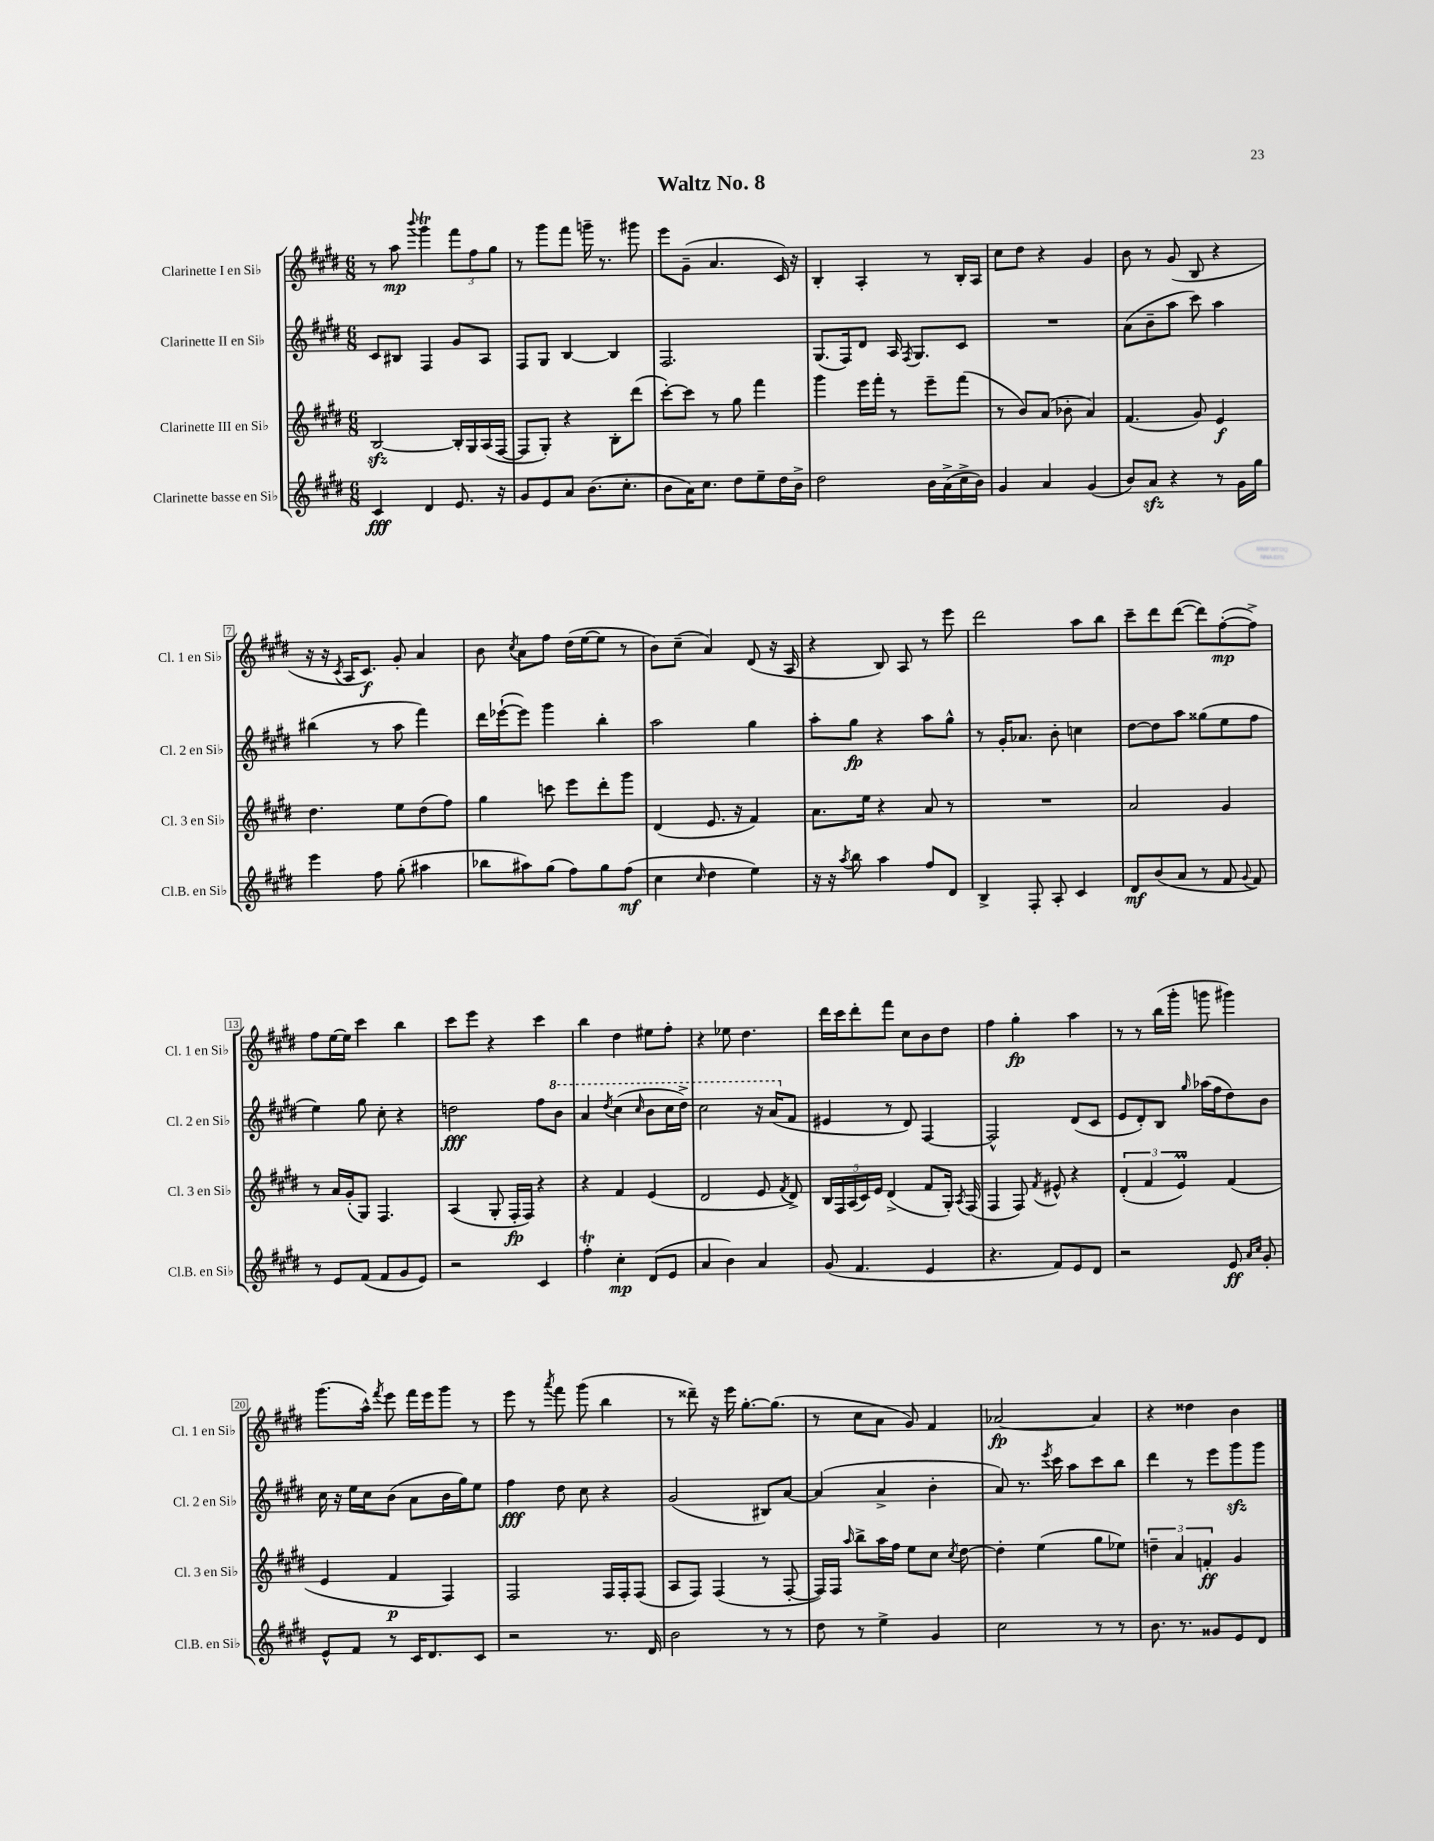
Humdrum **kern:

**kern	**kern	**kern	**kern
*staff4	*staff3	*staff2	*staff1
*clefG2	*clefG2	*clefG2	*clefG2
*k[f#c#g#d#]	*k[f#c#g#d#]	*k[f#c#g#d#]	*k[f#c#g#d#]
*M6/8	*M6/8	*M6/8	*M6/8
4c#	[2B	8c#	8r
.	.	8B#	8aa
.	.	.	8qqbbb
4d#	.	4F#	4ggg#
8.e	16B']	8g#	12fff#
.	16G#	.	.
.	.	.	12ff#
.	(16A	8A	.
.	.	.	12gg#
16r	[16F#	.	.
=	=	=	=
8g#	8F#]	8F#	8r
8e	8G#')	8G#	8ggg#
8a	4r	[4B	8fff#
(8.b	.	.	16ggg~
.	.	.	8.r
.	8B'	4B]	.
8.cc#'	.	.	.
.	(8ddd#	.	8ggg#
=	=	=	=
8b	[8ccc#')	2.F#	8eee
16a)	8ccc#]	.	(8g#~
8.cc#	.	.	.
.	8r	.	4.a
8dd#	8gg#	.	.
8ee~	4fff#	.	.
16dd#	.	.	16c#)
16b^	.	.	16r
=	=	=	=
2dd#	4ggg#	(8.G#	4B'
.	.	16F#)	.
.	16eee	8d#	4A'
.	16fff#'	.	.
.	8r	16A	.
.	.	8qF#	.
.	.	8.G#	.
16b	8eee~	.	8r
(16a^	.	.	.
16cc#^	(8fff#	8c#	16B'
16b)	.	.	16A
=	=	=	=
4g#	8r	2.r	8cc#
.	8b)	.	8dd#
4a	(8a	.	4r
.	8b-'	.	.
(4g#	4a)	.	4g#
=	=	=	=
8b)	(4.f#	(8a	8b
8a	.	8b~	8r
4r	.	8aa	(8g#
.	8g#)	8ccc#)	8B
8r	4e	4aa	4r
16g#	.	.	.
16gg#	.	.	.
=	=	=	=
4eee	4.dd#	(4bb#	16r
.	.	.	16r
.	.	.	8qc#
.	.	.	16A
.	.	.	8.c#)
8ff#	.	8r	.
(8gg#'	8ee	8aa	8g#'
4aa#	(8dd#	4fff#)	4a
.	8ff#)	.	.
=	=	=	=
8bb-	4gg#	16ddd#	8b
.	.	([16eee-`	.
.	.	.	8qcc#
8aa#)	.	8eee-])	8a
(8gg#	8ccc	4ggg#	8ff#
8ff#)	8eee	.	(16dd#
.	.	.	[16ee
8gg#	8ddd#'	4bb'	8ee]
(8ff#	8ggg#	.	8r
=	=	=	=
4cc#	(4d#	2aa	8b)
.	.	.	(8cc#~
16qqcc#	.	.	.
4dd#	8.e	.	4a)
.	16r	.	.
4ee)	4f#)	4gg#	(8d#
.	.	.	16r
.	.	.	16A
=	=	=	=
16r	8.a	8aa'	4r
16r	.	.	.
8qaa	.	.	.
8bb	.	8gg#	.
.	16ee	.	.
4aa	4r	4r	8B)
.	.	.	8A
8ff#	8a	8aa	8r
8d#	8r	8gg#^^	8eee
=	=	=	=
4B^	2.r	8r	2ddd#
.	.	16g#'	.
.	.	8.a-	.
8F#'	.	.	.
8A'	.	8b'	.
4c#	.	4cc	8aa
.	.	.	8bb
=	=	=	=
8d#	2a	[8dd#	8ccc#~
(8b	.	8dd#]	8ddd#
8a	.	8aa	([8ddd#
8r	.	(8gg##	8ddd#])
8f#	4g#	8ee	([8ff#'
8qqg#	.	.	.
8f#)	.	8ff#	8ff#^])
=	=	=	=
8r	8r	4ee)	8ff#
8e	16a	.	[16ee
.	(16g#'	.	16ee]
(8f#	8G#)	8gg#	4ccc#
8f#	4.F#	8cc#'	.
8g#	.	4r	4bb
8e)	.	.	.
=	=	=	=
2r	(4A	2dd	8ccc#
.	.	.	8eee
.	8G#'	.	4r
.	16F#'	.	.
.	16F#)	.	.
4c#	4r	8ff#	4ccc#
.	.	8bb	.
=	=	=	=
4ff#'	4r	4aa	4bb
.	.	8qddd#	.
4cc#'	4f#	(4ccc#	4dd#
.	.	16qqccc#	.
(8d#	(4e	8bb	8ee#
8e	.	16ccc#	8ff#'
.	.	16ddd#^)	.
=	=	=	=
4a	2d#	2ccc#	4r
4b)	.	.	8ee-
.	.	.	4.dd#
4a	8e	16r	.
.	.	(16aa	.
.	8qf#	.	.
.	8d#^)	8f#	.
=	=	=	=
(8g#	20B	4e#	16ddd#
.	20F#	.	.
.	.	.	16ccc#
.	(20A	.	.
4.f#	.	.	8ddd#'
.	20c#)	.	.
.	20e	.	.
.	(4d#^	8r	8fff#
.	.	8d#)	8cc#
4e	8f#	[4F#	8b
.	16G#')	.	8dd#
.	8qA	.	.
.	(16F#	.	.
=	=	=	=
4.r	4F#	2F#^^]	4ff#
.	8F#)	.	4gg#'
.	8qf#	.	.
8f#)	8e#^^	.	.
8e	4r	(8d#	4aa
8d#	.	8c#	.
=	=	=	=
2r	(6d#'	8e	8r
.	.	8d#')	8r
.	6f#	.	.
.	.	8B	(16bb
.	.	.	16ggg#'
.	6e)	.	.
.	.	16qqgg#	.
.	.	(16aa-	8ggg
.	.	16ff#	.
8e	(4f#	8dd#)	4ggg#)
16qqa	.	.	.
16qqcc#	.	.	.
8g#'	.	8b	.
=	=	=	=
8e^^	4e	16cc#	(8.ggg#
.	.	16r	.
8f#	.	16ee	.
.	.	16cc#	16aa^^)
.	.	.	8qfff#
8r	4f#	(8b	8eee
16c#	.	8a	16fff#
8.d#	.	.	16eee
.	4F#)	16b	8ggg#
.	.	16gg#)	.
8c#	.	8ee	8r
=	=	=	=
2r	2F#	4ff#	8eee
.	.	.	8r
.	.	.	8qaaa
.	.	8dd#	8fff#
.	.	8cc#	(8ggg#
8.r	16F#	4r	4bb
.	16F#'	.	.
.	(8F#	.	.
16d#	.	.	.
=	=	=	=
2b	8A	(2g#	8r
.	8F#)	.	8ddd##~)
.	(4F#	.	16r
.	.	.	16eee
.	.	.	[8.gg#'
8r	8r	8B#)	.
.	.	.	(8.gg#]
8r	[8F#'	[8a	.
=	=	=	=
8dd#	16F#])	(4a]	8r
.	16F#	.	.
.	16qqaa	.	.
8r	8bb^	.	8cc#
4ee^	16aa	4a^	8a
.	16ff#	.	.
.	8ee	.	8g#)
4g#	8cc#	4b'	4f#
.	8qcc#	.	.
.	[8dd#	.	.
=	=	=	=
2cc#	4dd#']	8a)	[2a-
.	.	8.r	.
.	(4ee	.	.
.	.	8qeee	.
.	.	16ccc#	.
.	.	8aa	.
8r	8gg#	8ccc#	4a-]
8r	8ee-)	8bb	.
=	=	=	=
8.b	6dd~	4ddd#	4r
.	6a	.	.
8.r	.	.	.
.	.	8r	4dd##
.	6f'	.	.
8g##	.	8eee	.
8e	4g#	8ggg#	4b
8d#	.	8ggg#	.
==	==	==	==
*-	*-	*-	*-
